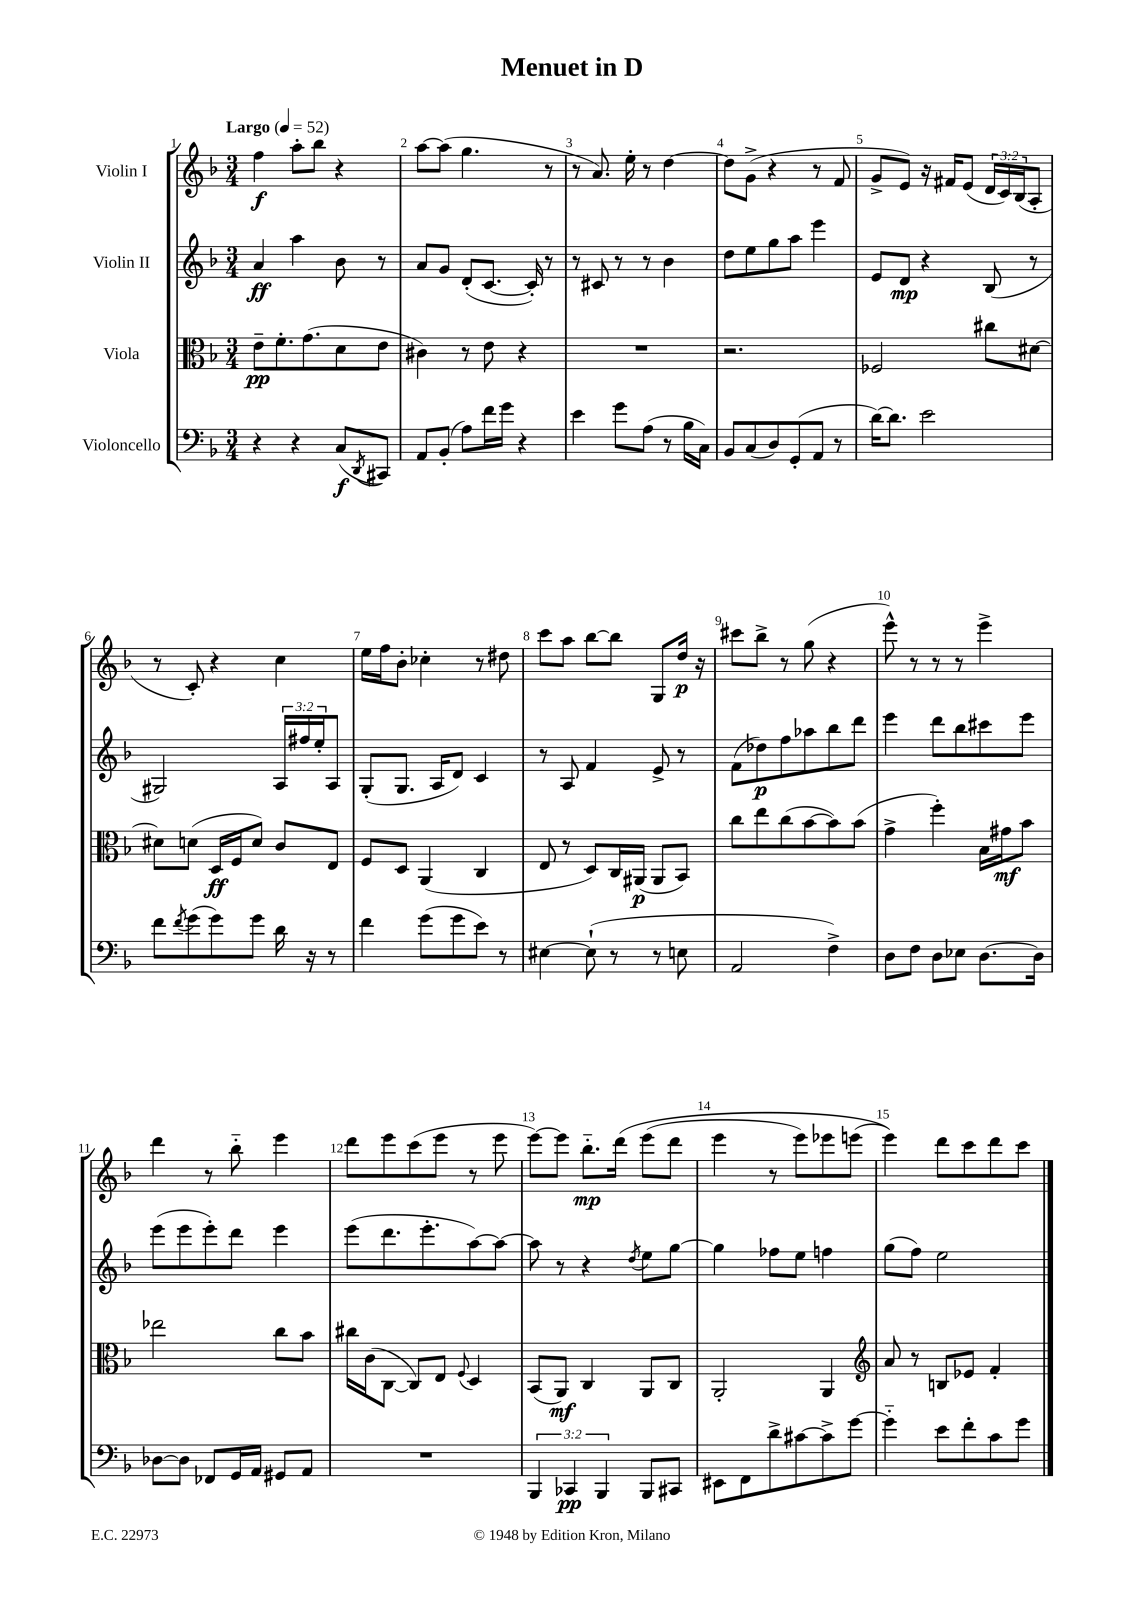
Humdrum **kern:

**kern	**dynam	**kern	**dynam	**kern	**dynam	**kern	**dynam
*part4	*part4	*part3	*part3	*part2	*part2	*part1	*part1
*staff4	*staff4	*staff3	*staff3	*staff2	*staff2	*staff1	*staff1
*I"Violoncello	*	*I"Viola	*	*I"Violin II	*	*I"Violin I	*
*clefF4	*	*clefC3	*	*clefG2	*	*clefG2	*
*k[b-]	*	*k[b-]	*	*k[b-]	*	*k[b-]	*
*M3/4	*	*M3/4	*	*M3/4	*	*M3/4	*
*MM52	*	*MM52	*	*MM52	*	*MM52	*
=1	=1	=1	=1	=1	=1	=1	=1
!	!	!	!	!	!	!LO:TX:a:B:t=Largo	!
4r	.	8e~\L	pp	4a/	ff	4ff\	f
.	.	8.f'\	.	.	.	.	.
4r	.	.	.	4aa\	.	8aa'\L	.
.	.	(8.g\	.	.	.	.	.
.	.	.	.	.	.	8bb-\J	.
(8C/L	f	8d\	.	8b-\	.	4r	.
8qDD/	.	.	.	.	.	.	.
8CC#X/J)	.	8e\J	.	8r	.	.	.
=2	=2	=2	=2	=2	=2	=2	=2
8AA/L	.	4c#X\)	.	8a/L	.	[8aa\L	.
(8BB-'/J	.	.	.	8g/J	.	(8aa\J]	.
8A\L)	.	8r	.	(8d'/L	.	4.gg\	.
16f\L	.	8e\	.	[8.c/J	.	.	.
16g\JJ	.	.	.	.	.	.	.
4r	.	4r	.	.	.	.	.
.	.	.	.	16c'/])	.	.	.
.	.	.	.	8r	.	8r	.
=3	=3	=3	=3	=3	=3	=3	=3
4e\	.	2.r	.	8r	.	8r	.
.	.	.	.	8c#X/	.	8.a/)	.
8g\L	.	.	.	8r	.	.	.
.	.	.	.	.	.	16ee'\	.
(8A\J	.	.	.	8r	.	8r	.
8r	.	.	.	4b-\	.	[4dd\	.
16B-\LL	.	.	.	.	.	.	.
16C\JJ)	.	.	.	.	.	.	.
=4	=4	=4	=4	=4	=4	=4	=4
8BB-/L	.	2.r	.	8dd\L	.	8dd\L]	.
(8C/	.	.	.	8ee\	.	(8g^\J	.
8D/)	.	.	.	8gg\	.	4r	.
(8GG'/	.	.	.	8aa\J	.	.	.
8AA/J	.	.	.	4eee\	.	8r	.
8r	.	.	.	.	.	8f/	.
=5	=5	=5	=5	=5	=5	=5	=5
[16d\KL)	.	2F-X/	.	8e/L	.	8g^/L	.
8.d\J]	.	.	.	.	.	.	.
.	.	.	.	8d/J	mp	8e/J)	.
2e\	.	.	.	4r	.	16r	.
.	.	.	.	.	.	16f#X/KL	.
.	.	.	.	.	.	(8e/J	.
.	.	8cc#X\L	.	(8B-/	.	24d/LL	.
.	.	.	.	.	.	24c/)	.
.	.	.	.	.	.	(24B-/J	.
.	.	[8d#X\J	.	8r	.	8A'/J	.
!!LO:LB:g=z
=6	=6	=6	=6	=6	=6	=6	=6
8f\L	.	8d#X\L]	.	2G#X/)	.	8r	.
8qf/	.	.	.	.	.	.	.
(8g\	.	(8dn\J	.	.	.	8c'/)	.
8g\)	.	16D/LL	ff	.	.	4r	.
.	.	16F/J	.	.	.	.	.
8g\J	.	8d/J)	.	.	.	.	.
16d\	.	8c/L	.	24A/LL	.	4cc\	.
.	.	.	.	24ff#X/	.	.	.
16r	.	.	.	.	.	.	.
.	.	.	.	24ee'/J	.	.	.
8r	.	8E/J	.	8A/J	.	.	.
=7	=7	=7	=7	=7	=7	=7	=7
4f\	.	8F/L	.	(8G'/L	.	16ee\LL	.
.	.	.	.	.	.	16ff\J	.
.	.	8D/J	.	8.G/J	.	8b-'\J	.
(8g\L	.	(4AA/	.	.	.	4cc-X'\	.
.	.	.	.	16A/KL	.	.	.
8g\	.	.	.	8d/J)	.	.	.
8e\J)	.	4C/	.	4c/	.	8r	.
8r	.	.	.	.	.	8dd#X\	.
=8	=8	=8	=8	=8	=8	=8	=8
[4E#X\	.	8E/	.	8r	.	8ccc\L	.
.	.	8r	.	8A/	.	8aa\J	.
(8E#`\]	.	8D/L)	.	4f/	.	[8bb-\L	.
8r	.	16C/L	.	.	.	8bb-\J]	.
.	.	(16AA#X/JJ	p	.	.	.	.
8r	.	8AA#/L	.	8e^/	.	8G/L	.
8En\	.	8BB-/J)	.	8r	.	16dd/Jk	p
.	.	.	.	.	.	16r	.
=9	=9	=9	=9	=9	=9	=9	=9
2AA/	.	8cc\L	.	(8f\L	.	8ccc#X\L	.
.	.	8ee\	.	8dd-X\)	p	8bb-^\J	.
.	.	(8cc\	.	8ff\	.	8r	.
.	.	[8b-\	.	8aa-X\	.	(8gg\	.
4F^\)	.	8b-\])	.	8bb-\	.	4r	.
.	.	(8b-\J	.	8ddd\J	.	.	.
=10	=10	=10	=10	=10	=10	=10	=10
8D\L	.	4g^\	.	4eee\	.	8eee^^\)	.
8F\J	.	.	.	.	.	8r	.
8D\L	.	4ff'\)	.	8ddd\L	.	8r	.
8E-X\J	.	.	.	8bb-\	.	8r	.
[8.D\L	.	16B-\LL	.	8ccc#X\	.	4eee^\	.
.	.	16g#X\J	mf	.	.	.	.
.	.	8b-\J	.	8eee\J	.	.	.
16D\Jk]	.	.	.	.	.	.	.
!!LO:LB:g=z
=11	=11	=11	=11	=11	=11	=11	=11
[8D-X\L	.	2ee-X\	.	(8eee\L	.	4ddd\	.
8D-\J]	.	.	.	8eee\	.	.	.
8FF-X/L	.	.	.	8eee'\)	.	8r	.
16GG/L	.	.	.	8ddd\J	.	8bb-\	.
16AA/JJ	.	.	.	.	.	.	.
8GG#X/L	.	8cc\L	.	4eee\	.	4eee\	.
8AA/J	.	8b-\J	.	.	.	.	.
=12	=12	=12	=12	=12	=12	=12	=12
2.r	.	16cc#X\LL	.	(8eee\L	.	8ddd\L	.
.	.	(16c\J	.	.	.	.	.
.	.	[8C\J	.	8.ddd\	.	8eee\	.
.	.	8C/L])	.	.	.	(8ccc\	.
.	.	.	.	8.eee'\	.	.	.
.	.	8E/J	.	.	.	8eee\J	.
.	.	8qqF/	.	.	.	.	.
.	.	4D/	.	[8aa\)	.	8r	.
.	.	.	.	8aa\J_	.	8eee\	.
=13	=13	=13	=13	=13	=13	=13	=13
6BBB-/	.	(8BB-/L	.	8aa\]	.	[8eee\L)	.
.	.	8AA/J)	mf	8r	.	8eee\J]	.
6CC-X/	pp	.	.	.	.	.	.
.	.	4C/	.	4r	.	8.bb-\L	mp
6BBB-/	.	.	.	.	.	.	.
.	.	.	.	.	.	(16ddd\Jk	.
.	.	.	.	8qdd/	.	.	.
8BBB-/L	.	8AA/L	.	8ee\L	.	(8eee\L	.
8CC#X/J	.	8C/J	.	[8gg\J	.	8ddd\J	.
=14	=14	=14	=14	=14	=14	=14	=14
8EE#X\L	.	2AA'/	.	4gg\]	.	4eee\	.
8FF\	.	.	.	.	.	.	.
8d^\	.	.	.	8ff-X\L	.	8r	.
[8c#X\	.	.	.	8ee\J	.	8eee\L)	.
8c#^\]	.	4AA/	.	4ffn\	.	8eee-X\	.
[8g\J	.	.	.	.	.	(8eeen\J	.
=15	=15	=15	=15	=15	=15	=15	=15
*	*	*clefG2	*	*	*	*	*
4g\]	.	8a/	.	(8gg\L	.	4eee\))	.
.	.	8r	.	8ff\J)	.	.	.
8e\L	.	8Bn/L	.	2ee\	.	8ddd\L	.
8f'\	.	8e-X/J	.	.	.	8ccc\	.
8c\	.	4f'/	.	.	.	8ddd\	.
8g\J	.	.	.	.	.	8ccc\J	.
==	==	==	==	==	==	==	==
*-	*-	*-	*-	*-	*-	*-	*-
